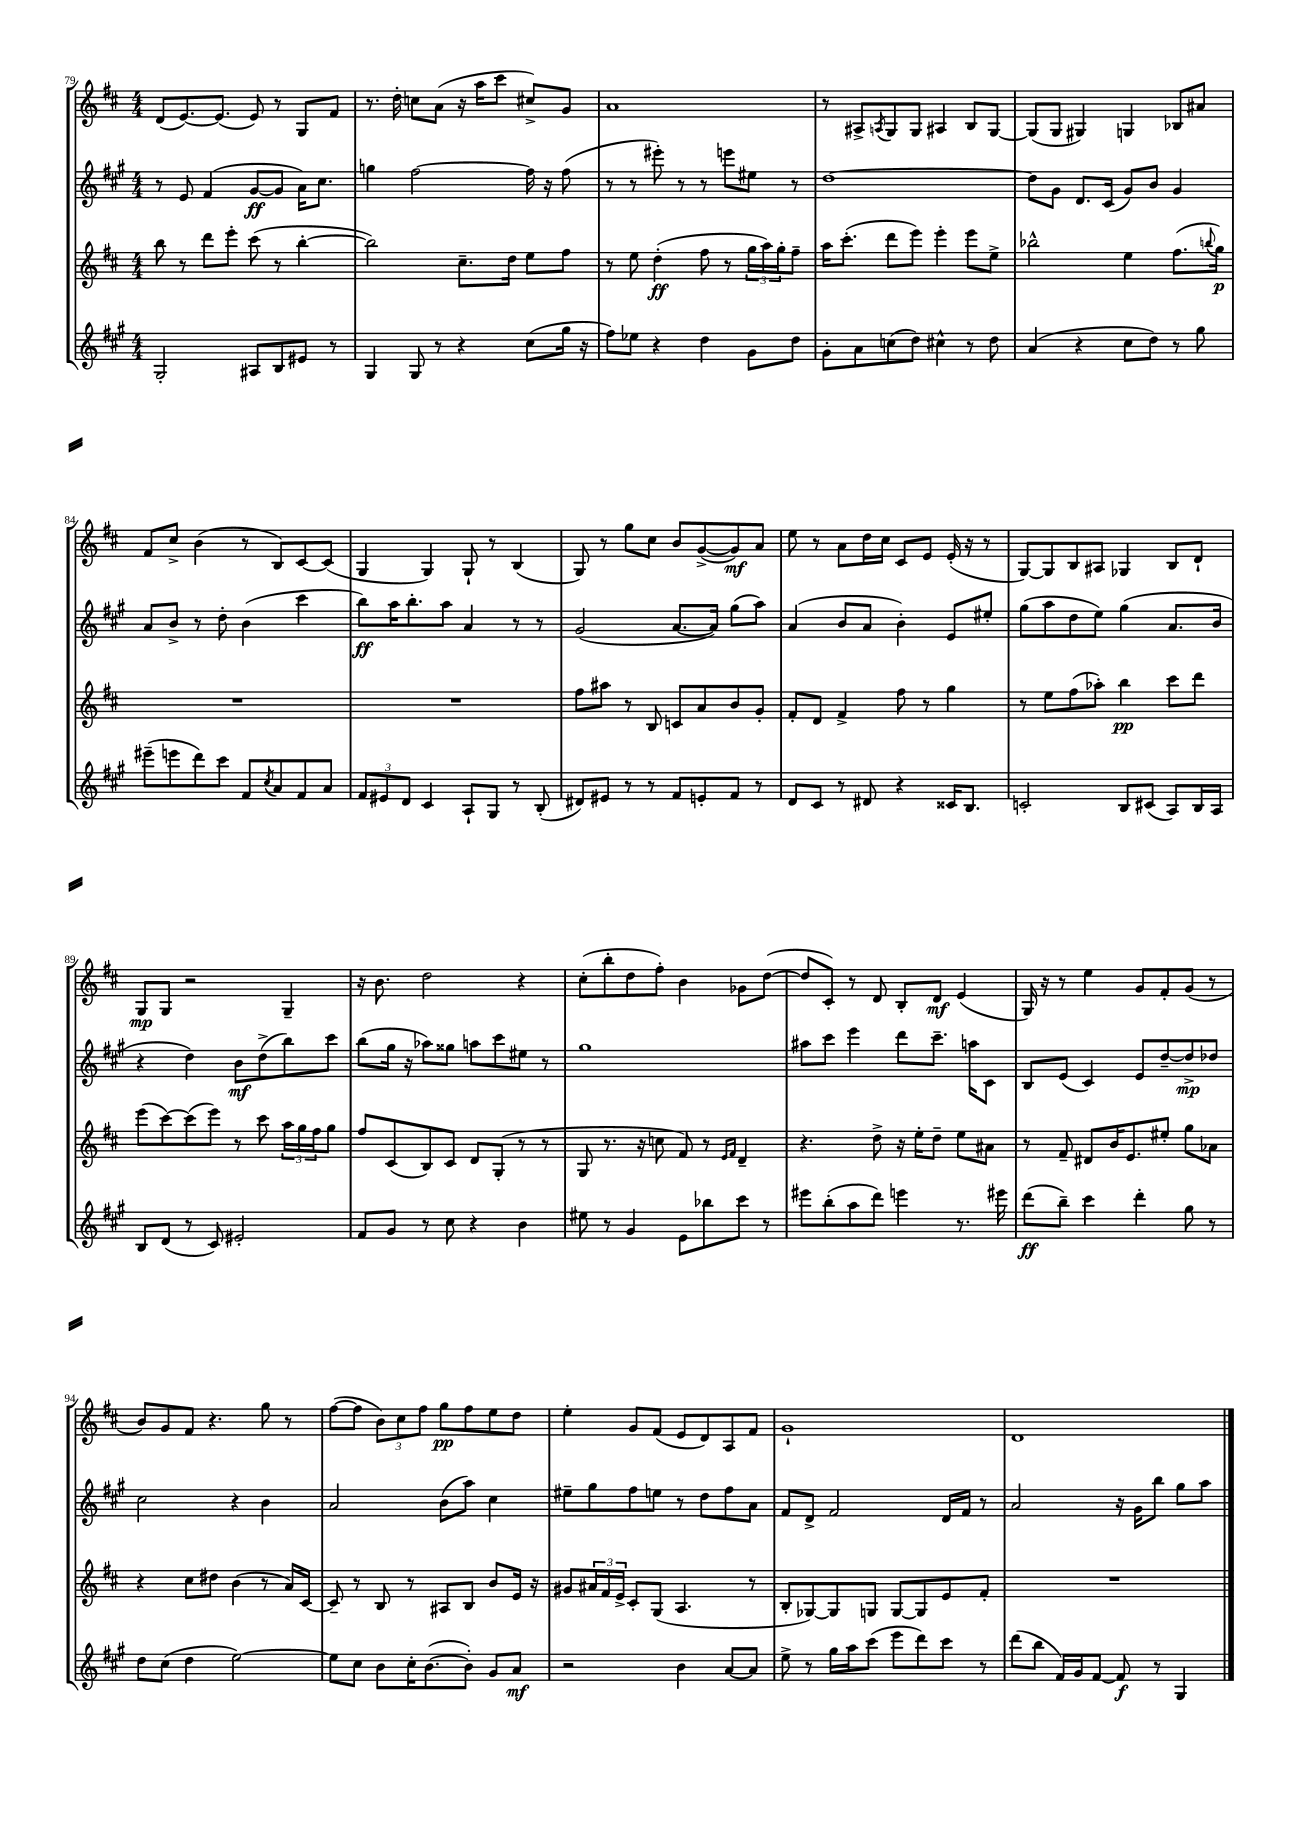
<<
\new StaffGroup <<
\new Staff = "s0" {
    \clef treble \key d \major \numericTimeSignature \time 4/4
    d'8( e'8.~) e'8.( e'8) r8 g8 fis'8 |
    r8. d''16-. c''8 a'8( r16 a''16 cis'''8 cis''8->) g'8 |
    a'1 |
    r8 ais8-> \acciaccatura { a8 } g8 g8 ais4 b8 g8~ |
    g8( g8 gis4) g4 bes8 ais'8 |
    fis'8 cis''8-> b'4( r8 b8) cis'8~ cis'8( |
    g4 g4) g8-! r8 b4( |
    g8) r8 g''8 cis''8 b'8 g'8~->( g'8\mf) a'8 |
    e''8 r8 a'8 d''16 cis''16 cis'8 e'8 e'16-.( r16 r8 |
    g8~) g8 b8 ais8 ges4 b8 d'8-! |
    g8\mp g8 r2 g4-- |
    r16 b'8. d''2 r4 |
    cis''8-.( b''8-. d''8 fis''8-.) b'4 ges'8 d''8~( |
    d''8 cis'8-.) r8 d'8 b8-. d'8\mf e'4( |
    g16) r16 r8 e''4 g'8 fis'8-. g'8( r8 |
    b'8) g'8 fis'8 r4. g''8 r8 |
    fis''8~( fis''8 \tuplet 3/2 { b'8) cis''8 fis''8 } g''8\pp fis''8 e''8 d''8 |
    e''4-. g'8 fis'8( e'8 d'8) a8 fis'8 |
    g'1-! |
    d'1 \bar "|." |
}
\new Staff = "s1" {
    \clef treble \key a \major \numericTimeSignature \time 4/4
    r8 e'8 fis'4( gis'8~\ff gis'8 a'16) cis''8. |
    g''4 fis''2~ fis''16 r16 fis''8( |
    r8 r8 eis'''8-.) r8 r8 e'''8 eis''8 r8 |
    d''1~ |
    d''8 gis'8 d'8. cis'16( gis'8) b'8 gis'4 |
    a'8 b'8-> r8 d''8-. b'4( cis'''4 |
    b''8\ff) a''16 b''8.-. a''8 a'4 r8 r8 |
    gis'2( a'8.~ a'16) gis''8( a''8) |
    a'4( b'8 a'8 b'4-.) e'8 eis''8-. |
    gis''8( a''8 d''8 e''8) gis''4( a'8. b'16 |
    r4 d''4) b'8\mf d''8->( b''8) cis'''8 |
    b''8( gis''16 r16 aes''8) gisis''8 a''8 cis'''8 eis''8 r8 |
    gis''1 |
    ais''8 cis'''8 e'''4 d'''8 cis'''8.-- a''16 cis'8 |
    b8 e'8( cis'4) e'8 d''8~-- d''8->\mp des''8 |
    cis''2 r4 b'4 |
    a'2 b'8( a''8) cis''4 |
    eis''8-- gis''8 fis''8 e''8 r8 d''8 fis''8 a'8 |
    fis'8 d'8-> fis'2 d'16 fis'16 r8 |
    a'2 r16 gis'16 b''8 gis''8 a''8 \bar "|." |
}
\new Staff = "s2" {
    \clef treble \key d \major \numericTimeSignature \time 4/4
    b''8 r8 d'''8 e'''8-. cis'''8( r8 b''4~-. |
    b''2) cis''8.-- d''16 e''8 fis''8 |
    r8 e''8 d''4-.\ff( fis''8 r8 \tuplet 3/2 { g''16 a''16) g''16-. } fis''8-- |
    a''16 cis'''8.-.( d'''8 e'''8) e'''4-. e'''8 e''8-> |
    bes''2-^ e''4 fis''8.( \appoggiatura { b''8 } g''16\p) |
    R1 |
    R1 |
    fis''8 ais''8 r8 b8 c'8 a'8 b'8 g'8-. |
    fis'8-. d'8 fis'4-> fis''8 r8 g''4 |
    r8 e''8 fis''8( aes''8-.) b''4\pp cis'''8 d'''8 |
    e'''8( cis'''8~) cis'''8( e'''8) r8 cis'''8 \tuplet 3/2 { a''16 g''16 fis''16 } g''8 |
    fis''8 cis'8( b8) cis'8 d'8 g8-.( r8 r8 |
    g8 r8. r16 c''8 fis'8) r8 \grace { e'16 fis'16 } d'4-- |
    r4. d''8-> r16 e''16-. d''8-- e''8 ais'8 |
    r8 fis'8-- dis'8 b'16 e'8. eis''8-. g''8 aes'8 |
    r4 cis''8 dis''8 b'4( r8 a'16) cis'16~ |
    cis'8-- r8 b8 r8 ais8 b8 b'8 e'16 r16 |
    gis'8 \tuplet 3/2 { ais'16 fis'16 e'16-> } cis'8-. g8( a4. r8 |
    b8-. ges8~) ges8 g8 g8~ g8 e'8 fis'8-. |
    R1 \bar "|." |
}
\new Staff = "s3" {
    \clef treble \key a \major \numericTimeSignature \time 4/4
    gis2-. ais8 b8 eis'8 r8 |
    gis4 gis8 r8 r4 cis''8( gis''16 r16 |
    fis''8) ees''8 r4 d''4 gis'8 d''8 |
    gis'8-. a'8 c''8( d''8) cis''4-^ r8 d''8 |
    a'4( r4 cis''8 d''8) r8 gis''8 |
    eis'''8--( e'''8 d'''8) cis'''8 fis'8 \acciaccatura { cis''8 } a'8 fis'8 a'8 |
    \tuplet 3/2 { fis'8 eis'8 d'8 } cis'4 a8-! gis8 r8 b8-.( |
    dis'8) eis'8 r8 r8 fis'8 e'8-. fis'8 r8 |
    d'8 cis'8 r8 dis'8 r4 cisis'16 b8. |
    c'2-. b8 cis'8( a8) b16 a16 |
    b8 d'8( r8 cis'8) eis'2-. |
    fis'8 gis'8 r8 cis''8 r4 b'4 |
    eis''8 r8 gis'4 e'8 bes''8 cis'''8 r8 |
    eis'''8 b''8-.( a''8 d'''8) e'''4 r8. eis'''16 |
    d'''8\ff( b''8--) cis'''4 d'''4-. gis''8 r8 |
    d''8 cis''8( d''4 e''2~) |
    e''8 cis''8 b'8 cis''16-. b'8.~( b'8-.) gis'8 a'8\mf |
    r2 b'4 a'8~ a'8 |
    e''8-> r8 gis''16 a''16 cis'''8( e'''8 d'''8) cis'''8 r8 |
    d'''8( b''8 fis'16) gis'16 fis'8~ fis'8\f r8 gis4 \bar "|." |
}
>>
>>
\layout { \context { \Score currentBarNumber = #79 } }
